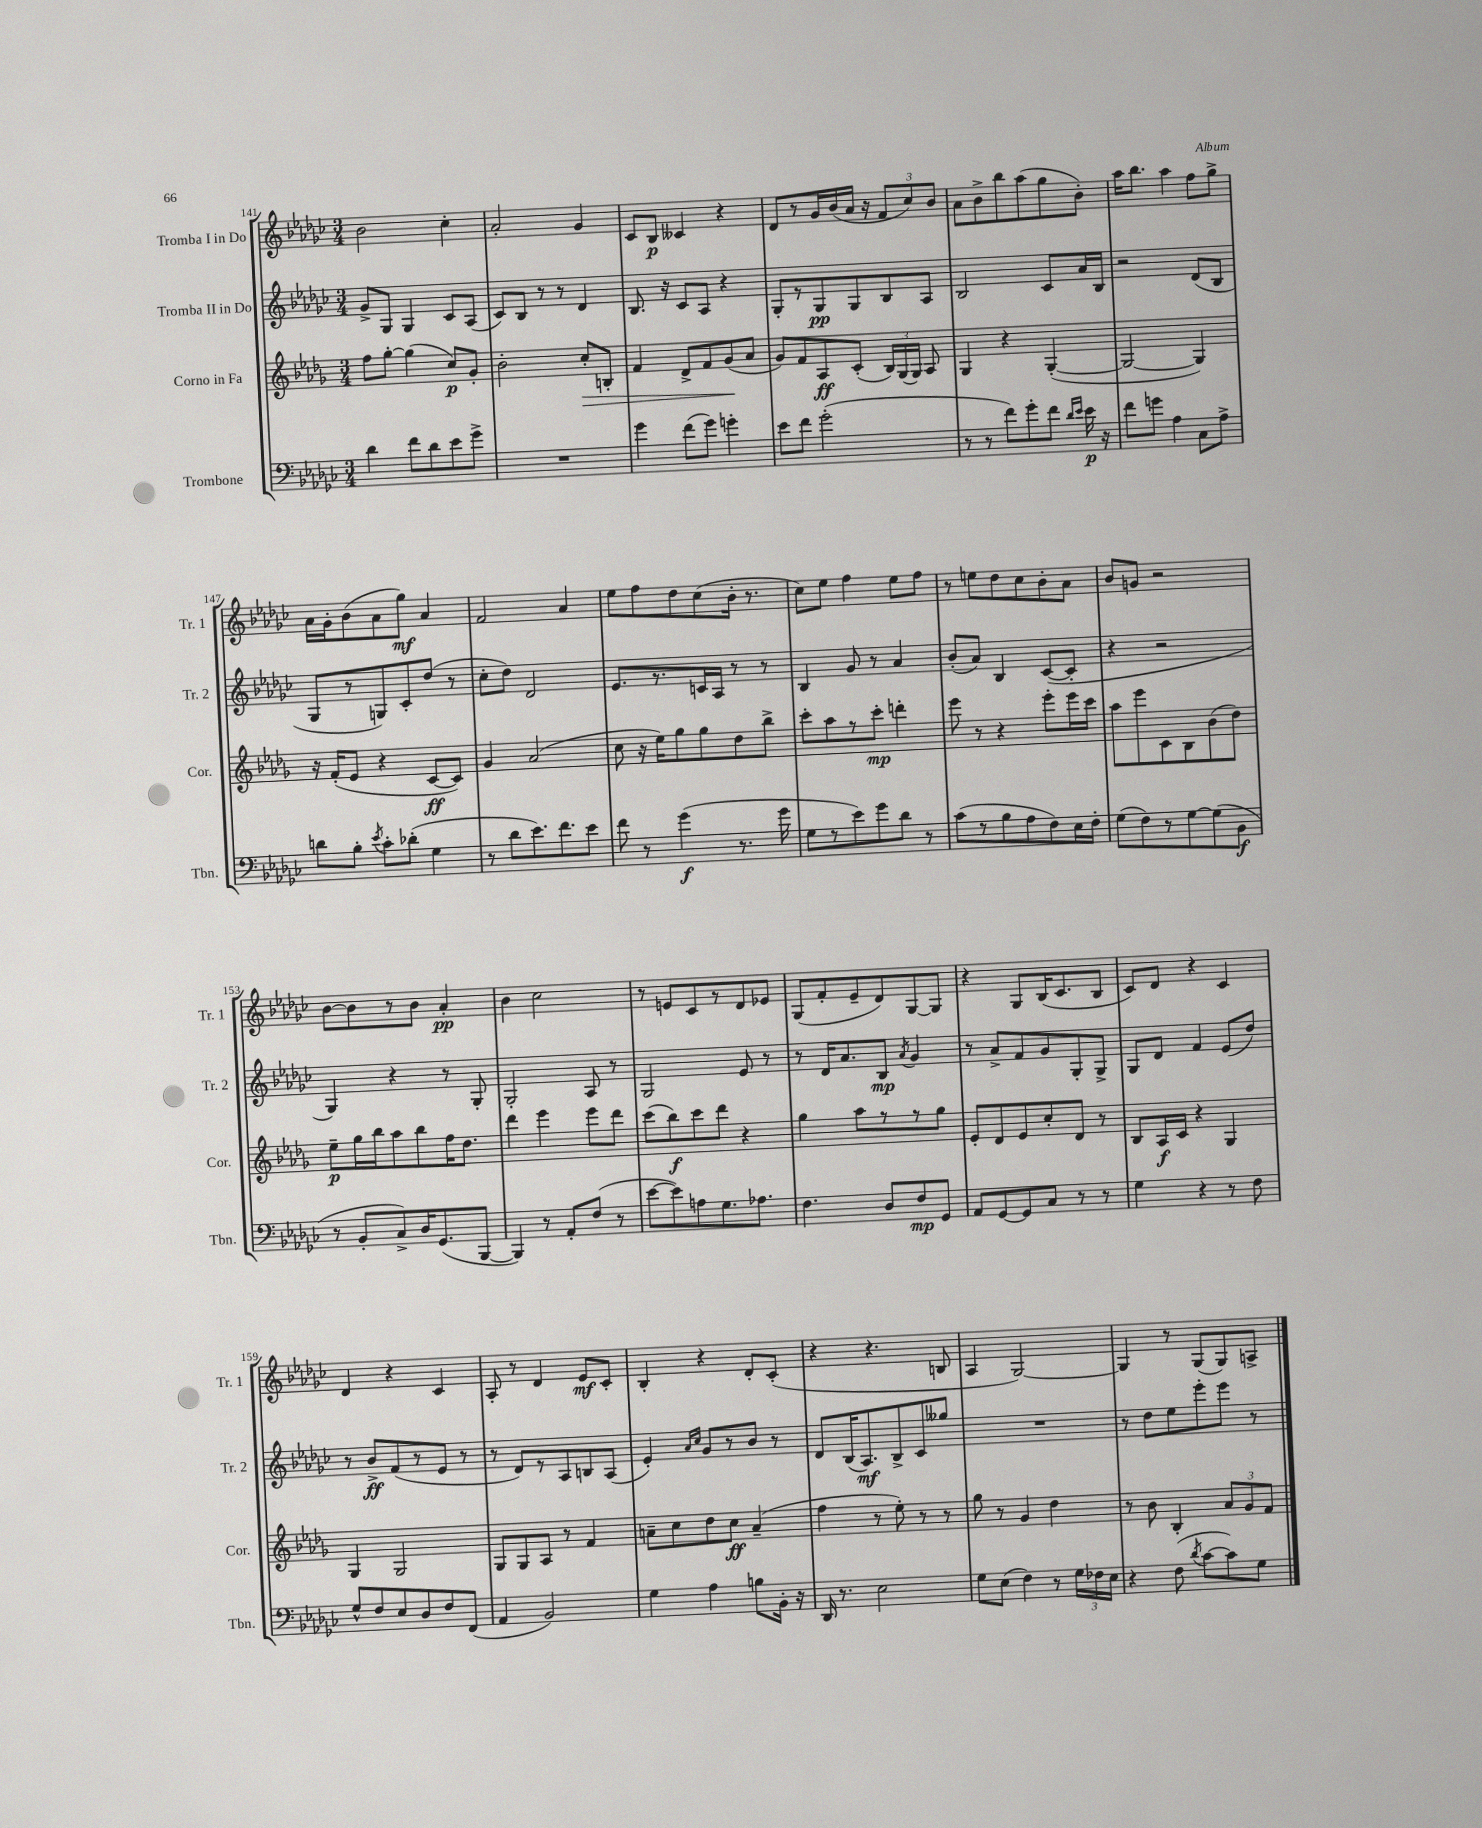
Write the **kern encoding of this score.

**kern	**dynam	**kern	**dynam	**kern	**dynam	**kern	**dynam
*part4	*part4	*part3	*part3	*part2	*part2	*part1	*part1
*staff4	*staff4	*staff3	*staff3	*staff2	*staff2	*staff1	*staff1
*I"Trombone	*	*I"Corno in Fa	*	*I"Tromba II in Do	*	*I"Tromba I in Do	*
*I'Tbn.	*	*I'Cor.	*	*I'Tr. 2	*	*I'Tr. 1	*
*clefF4	*	*clefG2	*	*clefG2	*	*clefG2	*
*k[b-e-a-d-g-c-]	*	*k[b-e-a-d-g-]	*	*k[b-e-a-d-g-c-]	*	*k[b-e-a-d-g-c-]	*
*M3/4	*	*M3/4	*	*M3/4	*	*M3/4	*
=141	=141	=141	=141	=141	=141	=141	=141
4d-\	.	8ff\L	.	8g-^/L	.	2b-\	.
.	.	[8gg-'\J	.	8G-/J	.	.	.
8f\L	.	(4gg-\]	.	4G-/	.	.	.
8d-\	.	.	.	.	.	.	.
8e-\	.	8cc/L)	p	8c-/L	.	4cc-'\	.
8g-^\J	.	8g-'/J	.	(8A-/J	.	.	.
=142	=142	=142	=142	=142	=142	=142	=142
2.r	.	2b-'\	.	8c-/L)	.	2a-'/	.
.	.	.	.	8B-/J	.	.	.
.	.	.	.	8r	.	.	.
.	.	.	.	8r	.	.	.
!	!	!	!LO:HP:b	!	!	!	!
.	.	8cc'/L	>	4d-/	.	4g-/	.
.	.	8Bn'/J	.	.	.	.	.
=143	=143	=143	=143	=143	=143	=143	=143
4g-\	.	4f/	.	8.B-/	.	8c-/L	.
.	.	.	.	.	.	8B-/J	p
.	.	.	.	16r	.	.	.
(8f\L	.	8d-^/L	.	8c-/L	.	4c--X/	.
8g-\J)	.	8f/	.	8A-/J	.	.	.
4gn'\	.	(8g-/	.	4r	.	4r	.
.	.	8a-/J	]	.	.	.	.
=144	=144	=144	=144	=144	=144	=144	=144
8e-\L	.	8g-/L)	.	8G-'/L	.	8d-/L	.
8f\J	.	8f/	.	8r	.	8r	.
(2g-'\	.	8A-/	ff	8G-/	pp	16g-/L	.
.	.	.	.	.	.	(16b-/	.
.	.	(8c'/J	.	8G-/	.	16a-/JJ	.
.	.	.	.	.	.	16r	.
.	.	24B-/LL)	.	8B-/	.	12f/L	.
.	.	(24G-/	.	.	.	.	.
.	.	24G-/JJ)	.	.	.	12cc-/)	.
.	.	8A-/	.	8A-/J	.	.	.
.	.	.	.	.	.	12b-/J	.
=145	=145	=145	=145	=145	=145	=145	=145
8r	.	4G-/	.	2B-/	.	8a-\L	.
8r	.	.	.	.	.	8b-^\	.
8f\L)	.	4r	.	.	.	8bb-\	.
8g-'\	.	.	.	.	.	(8aa-\	.
8f\J	.	([4G-'/	.	8c-/L	.	8gg-\	.
16qqd-/LL	.	.	.	.	.	.	.
16qqe-/JJ	.	.	.	.	.	.	.
16e-\	p	.	.	16a-/L	.	8b-'\J)	.
16r	.	.	.	16B-/JJ	.	.	.
=146	=146	=146	=146	=146	=146	=146	=146
8f\L	.	2G-/_	.	2r	.	16aa-\KL	.
.	.	.	.	.	.	8.bb-\J	.
8gn\J	.	.	.	.	.	.	.
4A-\	.	.	.	.	.	4aa-\	.
8C-\L	.	4G-/])	.	(8d-/L	.	8ff\L	.
8A-^\J	.	.	.	8B-/J	.	8gg-^\J	.
!!LO:LB:g=z
=147	=147	=147	=147	=147	=147	=147	=147
8dn\L	.	16r	.	8G-/L	.	16a-\LL	.
.	.	(16f'/KL	.	.	.	16g-'\J	.
8B-'\J	.	8e-/J	.	8r	.	(8b-\	.
8qe-/	.	.	.	.	.	.	.
8c-'\L	.	4r	.	8Gn/)	.	8a-\	.
(8d-X'\J	.	.	.	8c-'/	.	8gg-\J)	mf
4G-\	.	[8c/L	ff	(8dd-/J	.	4a-/	.
.	.	8c/J])	.	8r	.	.	.
=148	=148	=148	=148	=148	=148	=148	=148
8r	.	4g-/	.	8cc-'\L	.	2f/	.
8d-\L	.	.	.	8dd-\J)	.	.	.
8.e-\)	.	(2a-/	.	2d-/	.	.	.
8.f\	.	.	.	.	.	.	.
.	.	.	.	.	.	4a-/	.
8e-\J	.	.	.	.	.	.	.
=149	=149	=149	=149	=149	=149	=149	=149
8f\	.	8cc\	.	8.e-/L	.	8ee-\L	.
8r	.	16r	.	.	.	8ff\	.
.	.	16ee-\KL)	.	8.r	.	.	.
(4g-\	f	8gg-\	.	.	.	8dd-\	.
.	.	8gg-\	.	16cn/L	.	(8cc-\	.
.	.	.	.	16A-/JJ	.	.	.
8.r	.	8dd-\	.	8r	.	16b-'\Jk	.
.	.	.	.	.	.	8.r	.
.	.	8bb-^\J	.	8r	.	.	.
16g-\	.	.	.	.	.	.	.
=150	=150	=150	=150	=150	=150	=150	=150
8G-\L	.	8ccc'\L	.	4B-/	.	8cc-\L)	.
8r	.	8aa-\	.	.	.	8ee-\J	.
8e-\)	.	8r	.	8g-/	.	4ff\	.
8g-\	.	8ccc'\J	mp	8r	.	.	.
8d-\J	.	4dddn'\	.	4a-/	.	8ee-\L	.
8r	.	.	.	.	.	8ff\J	.
=151	=151	=151	=151	=151	=151	=151	=151
(8c-\L	.	8eee-\	.	(8b-'/L	.	8r	.
8r	.	8r	.	8a-/J)	.	8een\L	.
8B-\	.	4r	.	4B-/	.	8dd-\	.
8A-\	.	.	.	.	.	8cc-\	.
8F\)	.	8eee-'\L	.	([8c-/L	.	8b-'\	.
16E-\L	.	16eee-\L	.	8c-'/J]	.	8a-\J	.
16F'\JJ	.	16ccc\JJ	.	.	.	.	.
=152	=152	=152	=152	=152	=152	=152	=152
(8G-\L	.	8aa-\L	.	4r	.	8b-/L	.
8F\)	.	8eee-\	.	.	.	8gn/J	.
8r	.	8c\	.	2r	.	2r	.
[8G-\	.	8B-\	.	.	.	.	.
(8G-\]	.	(8b-\	.	.	.	.	.
8BB-\J	f	8dd-\J)	.	.	.	.	.
!!LO:LB:g=z
=153	=153	=153	=153	=153	=153	=153	=153
8r	.	8ee-~\L	p	4G-/)	.	[8b-\L	.
8BB-'/L	.	16gg-\L	.	.	.	8b-\]	.
.	.	16bb-\J	.	.	.	.	.
8C-^/)	.	8aa-\	.	4r	.	8r	.
16D-/K	.	8bb-\	.	.	.	8b-\J	.
(8.GG-/	.	.	.	.	.	.	.
.	.	16ff\K	.	8r	.	4a-'/	pp
.	.	8.dd-\J	.	.	.	.	.
[8BBB-/J	.	.	.	8G-'/	.	.	.
=154	=154	=154	=154	=154	=154	=154	=154
4BBB-/])	.	4ddd-\	.	2G-'/	.	4b-\	.
8r	.	4eee-\	.	.	.	2cc-\	.
8AA-'/L	.	.	.	.	.	.	.
(8F/J	.	8eee-\L	.	8A-/	.	.	.
8r	.	8ddd-\J	.	8r	.	.	.
=155	=155	=155	=155	=155	=155	=155	=155
[8e-\L	.	(8ccc\L	.	2G-/	.	8r	.
8e-\])	.	8bb-\)	f	.	.	8en/L	.
8An\	.	8ccc\	.	.	.	8c-/	.
8.G-\	.	8ddd-\J	.	.	.	8r	.
.	.	4r	.	8e-/	.	8d-/	.
8.A-X\J	.	.	.	.	.	.	.
.	.	.	.	8r	.	8e-X/J	.
=156	=156	=156	=156	=156	=156	=156	=156
4.F\	.	4gg-\	.	8r	.	(8G-/L	.
.	.	.	.	16d-/KL	.	8f'/	.
.	.	.	.	8.a-/	.	.	.
.	.	8aa-\L	.	.	.	8e-~/	.
8D-/L	.	8r	.	8B-/J	mp	8d-/)	.
.	.	.	.	8qa-/	.	.	.
8F/	mp	8r	.	4g-/	.	[8G-/	.
8GG-/J	.	8gg-\J	.	.	.	8G-/J]	.
=157	=157	=157	=157	=157	=157	=157	=157
8AA-/L	.	8e-'/L	.	8r	.	4r	.
[8GG-/	.	8d-/	.	8a-^/L	.	.	.
8GG-/]	.	8e-/	.	8f/	.	8G-/L	.
8C-/J	.	8cc'/	.	8g-/	.	(16B-/K	.
.	.	.	.	.	.	8.c-/	.
8r	.	8d-/J	.	8G-'/	.	.	.
8r	.	8r	.	8G-^/J	.	8B-/J	.
=158	=158	=158	=158	=158	=158	=158	=158
4G-\	.	8B-/L	.	8G-/L	.	8c-/L)	.
.	.	16A-/L	f	8d-/J	.	8d-/J	.
.	.	16c/JJ	.	.	.	.	.
4r	.	4r	.	4f/	.	4r	.
8r	.	4G-/	.	(8e-/L	.	4c-/	.
8F\	.	.	.	8dd-/J)	.	.	.
!!LO:LB:g=z
=159	=159	=159	=159	=159	=159	=159	=159
8G-^^/L	.	4G-/	.	8r	.	4d-/	.
8F/	.	.	.	8b-^/L	ff	.	.
8E-/	.	2G-/	.	(8f/	.	4r	.
8D-/	.	.	.	8r	.	.	.
8F/	.	.	.	8e-/J	.	4c-/	.
(8FF/J	.	.	.	8r	.	.	.
=160	=160	=160	=160	=160	=160	=160	=160
4AA-/	.	8G-/L	.	8r	.	8A-'/	.
.	.	8G-/	.	8d-/L)	.	8r	.
2BB-/)	.	8A-/J	.	8r	.	4d-/	.
.	.	8r	.	8A-/	.	.	.
.	.	4f/	.	8Bn/	.	8e-/L	mf
.	.	.	.	(8A-/J	.	8c-'/J	.
=161	=161	=161	=161	=161	=161	=161	=161
4G-\	.	8an~\L	.	4e-'/)	.	4B-'/	.
.	.	8cc\	.	.	.	.	.
.	.	.	.	16qqa-/LL	.	.	.
.	.	.	.	16qqcc-/JJ	.	.	.
4A-\	.	8dd-\	.	8g-/L	.	4r	.
.	.	8cc\J	ff	8r	.	.	.
8Bn\L	.	(4a~/	.	8b-/J	.	8d-'/L	.
16BB-'\Jk	.	.	.	8r	.	(8c-'/J	.
16r	.	.	.	.	.	.	.
=162	=162	=162	=162	=162	=162	=162	=162
16DD-/	.	4ff\	.	8d-/L	.	4r	.
8.r	.	.	.	.	.	.	.
.	.	.	.	(16B-/K	.	.	.
.	.	.	.	8.A-/)	mf	.	.
2E-\	.	8r	.	.	.	4.r	.
.	.	8ee-'\)	.	8B-^/	.	.	.
.	.	8r	.	8c-/	.	.	.
.	.	8r	.	8gg--X/J	.	8Bn/	.
=163	=163	=163	=163	=163	=163	=163	=163
8G-\L	.	8gg-\	.	2.r	.	4A-/	.
(8E-\J	.	8r	.	.	.	.	.
4F\)	.	4g-/	.	.	.	[2G-/)	.
8r	.	4dd-\	.	.	.	.	.
24G-\LL	.	.	.	.	.	.	.
24F-X\	.	.	.	.	.	.	.
24E-\JJ	.	.	.	.	.	.	.
=164	=164	=164	=164	=164	=164	=164	=164
4r	.	8r	.	8r	.	4G-/]	.
.	.	8b-\	.	8dd-\L	.	.	.
(8F\	.	4B-'/	.	8ee-\	.	8r	.
8qd-/	.	.	.	.	.	.	.
[8c-\L	.	.	.	8eee-'\	.	(8G-/L	.
8c-\])	.	12a-/L	.	8eee-\J	.	8G-/)	.
.	.	12g-/	.	.	.	.	.
8G-\J	.	.	.	8r	.	8An^/J	.
.	.	12f/J	.	.	.	.	.
==	==	==	==	==	==	==	==
*-	*-	*-	*-	*-	*-	*-	*-
